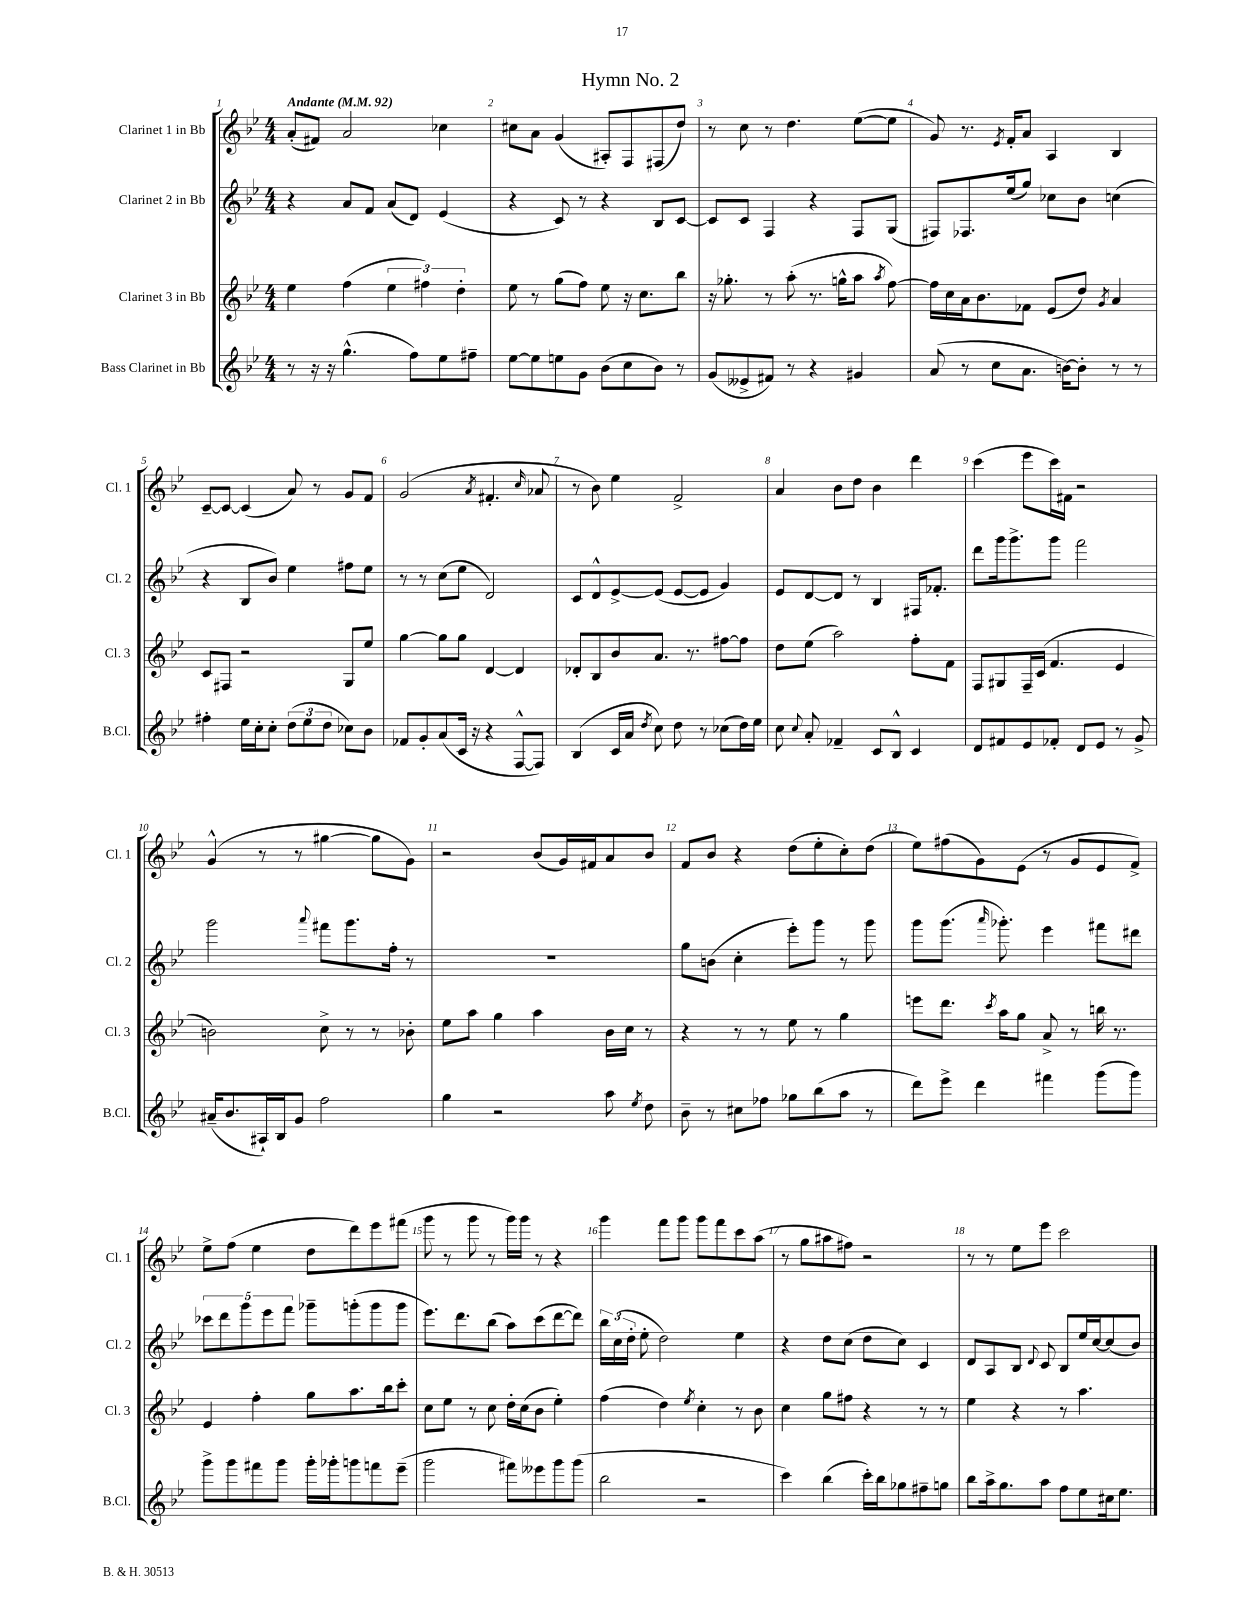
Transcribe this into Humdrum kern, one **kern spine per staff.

**kern	**kern	**kern	**kern
*part4	*part3	*part2	*part1
*staff4	*staff3	*staff2	*staff1
*I"Bass Clarinet in Bb	*I"Clarinet 3 in Bb	*I"Clarinet 2 in Bb	*I"Clarinet 1 in Bb
*I'B.Cl.	*I'Cl. 3	*I'Cl. 2	*I'Cl. 1
*clefG2	*clefG2	*clefG2	*clefG2
*k[b-e-]	*k[b-e-]	*k[b-e-]	*k[b-e-]
*M4/4	*M4/4	*M4/4	*M4/4
*MM92	*MM92	*MM92	*MM92
=1	=1	=1	=1
!	!	!	!LO:TX:a:B:t=Andante
8r	4ee-\	4r	(8a'/L
16r	.	.	8f#X/J)
16r	.	.	.
(4.gg^^\	(4ff\	8a/L	2a/
.	.	8f/J	.
.	6ee-\	(8a/L	.
8ff\L)	.	8d/J)	.
.	6ff#X\)	.	.
8ee-\	.	(4e-/	4cc-X\
.	6dd'\	.	.
8ff#X~\J	.	.	.
=2	=2	=2	=2
[8ee-\L	8ee-\	4r	8cc#X\L
8ee-\]	8r	.	8a\J
8een\	(8gg\L	8c/)	(4g/
8g\J	8ff\J)	8r	.
(8b-\L	8ee-\	4r	8A#X'/L)
8cc\	16r	.	8F/
.	8.cc\L	.	.
8b-\J)	.	8B-/L	(8F#X/
8r	8bb-\J	[8c/J	8dd/J)
=3	=3	=3	=3
(8g/L	16r	8c/L]	8r
.	8.gg-X'\	.	.
8e--X^/	.	8c/J	8cc\
8f#X/J)	8r	4F/	8r
8r	(8aa'\	.	4.dd\
4r	8.r	4r	.
.	16ggn^^\KL	.	.
4g#X/	8aa\J	8F/L	([8ee-\L
.	8qaa/	.	.
.	[8ff\)	(8G/J	8ee-\J]
=4	=4	=4	=4
(8a/	16ff\LL]	8F#X/L)	8g/)
.	16cc\	.	.
8r	16a\J	8.F-X/	8.r
.	8.b-\	.	.
8cc\L	.	.	.
.	.	.	8qe-/
.	.	(16ee-/k	16f'/KL
8.a\J	8f-X\J	8gg/J)	8a/J
.	(8e-/L	8cc-X\L	4A/
[16bn\KL)	.	.	.
8b'\J]	8dd/J)	8b-\J	.
.	8qg/	.	.
8r	4a/	(4ccn\	4B-/
8r	.	.	.
!!LO:LB:g=z
=5	=5	=5	=5
4ff#X'\	8c/L	4r	[8c~/L
.	8F#X/J	.	8c/J_
16ee-\LL	2r	8B-/L	(4c/]
16cc'\J	.	.	.
8cc'\J	.	8b-/J)	.
(12dd\L	.	4ee-\	8a/)
12ee-\	.	.	.
.	.	.	8r
12dd\J	.	.	.
8cc-X\L)	8G/L	8ff#X\L	8g/L
8b-\J	8ee-/J	8ee-\J	8f/J
=6	=6	=6	=6
8f-X/L	[4gg\	8r	(2g/
8g'/	.	8r	.
(8a/	8gg\L]	(8cc\L	.
16c/Jk	8gg\J	8ee-\J	.
16r	.	.	.
.	.	.	8qa/
4r	[4d/	2d/)	4.f#X'/
[8F^^/L	4d/]	.	.
.	.	.	16qqcc/
8F/J])	.	.	8a-X/
=7	=7	=7	=7
(4B-/	8d-X'/L	8c/L	8r
.	8B-/	8d^^/	8b-\)
16c/LL	8b-/	[8e-^/	4ee-\
16a/JJ	.	.	.
8qdd/	.	.	.
8cc\)	8.a/J	(8e-/J]	.
8dd\	.	[8e-/L	2f^/
.	8.r	.	.
8r	.	8e-/J]	.
(8cc-X\L	[8ff#X\L	4g/)	.
16dd\L)	8ff#\J]	.	.
16ee-\JJ	.	.	.
=8	=8	=8	=8
8cc\	8dd\L	8e-/L	4a/
8qqcc/	.	.	.
8a'/	(8ee-\J	[8d/	.
4f-X~/	2aa\)	8d/J]	8b-\L
.	.	8r	8dd\J
8c/L	.	4B-/	4b-\
8B-^^/J	.	.	.
4c/	8ff'\L	16F#X/KL	4ddd\
.	.	8.f-X'/J	.
.	8f\J	.	.
=9	=9	=9	=9
8d/L	8F/L	8ddd\L	(4ccc\
8f#X/	8G#X/	16ggg\k	.
.	.	8.ggg^\	.
8e-/	16F~/L	.	8eee-\L
.	(16c/JJ	.	.
8f-X'/J	4.f/	8ggg\J	16ccc\L)
.	.	.	16f#X\JJ
8d/L	.	2fff\	2r
8e-/J	.	.	.
8r	4e-/	.	.
8g^/	.	.	.
!!LO:LB:g=z
=10	=10	=10	=10
(16a#X~/KL	2bn\)	2ggg\	(4g^^/
8.b-/	.	.	.
16A#X`/L)	.	.	8r
16B-/J	.	.	.
8g/J	.	.	8r
.	.	8qqaaa/	.
2ff\	8cc^\	8fff#X\L	[4gg#X\
.	8r	8.ggg\	.
.	8r	.	8gg#\L]
.	.	16ff'\Jk	.
.	8b-X'\	8r	8g\J)
=11	=11	=11	=11
4gg\	8ee-\L	1r	2r
.	8aa\J	.	.
2r	4gg\	.	.
.	4aa\	.	(8b-/L
.	.	.	16g/L)
.	.	.	16f#X/J
8aa\	16b-\LL	.	8a/
.	16cc\JJ	.	.
8qee-/	.	.	.
8dd\	8r	.	8b-/J
=12	=12	=12	=12
8b-~\	4r	8gg\L	8f/L
8r	.	(8bn\J	8b-/J
8cc#X\L	8r	4cc'\	4r
8ff-X\J	8r	.	.
8gg-X\L	8ee-\	8eee-'\L)	(8dd\L
(8bb-\	8r	8ggg\J	8ee-'\
8aa\J	4gg\	8r	8cc'\)
8r	.	8ggg\	(8dd\J
=13	=13	=13	=13
8ddd\L)	8eeen\L	8ggg\L	8ee-\L)
8eee-^\J	8.ddd\J	(8.ggg\J	(8ff#X\
4ddd\	.	.	8g\)
.	8qccc/	16qqaaa/	.
.	16aa\KL	8.ggg-X'\)	.
.	8gg\J	.	(8e-\J
4fff#X\	8a^/	4eee-\	8r
.	8r	.	8g/L
(8ggg\L	16bbn\	8fff#X\L	8e-/
.	8.r	.	.
8ggg\J)	.	8ddd#X\J	8f^/J)
!!LO:LB:g=z
=14	=14	=14	=14
8ggg^\L	4e-/	10ccc-X\L	8ee-^\L
.	.	10ddd\	.
8ggg\	.	.	(8ff\J
.	.	10ggg\	.
8fff#X\	4ff'\	.	4ee-\
.	.	10eee-\	.
8ggg\J	.	.	.
.	.	10fff\J	.
16ggg'\LL	8gg\L	8ggg-X~\L	8dd\L
16ggg-X'\J	.	.	.
8gggn\	8.aa\	(8gggn'\	8ddd\)
8fffn\	.	8ggg\	8eee-\
.	16bb-\k	.	.
(8eee-~\J	8ccc'\J	8ggg\J	(8fff#X\J
=15	=15	=15	=15
2ggg\	8cc\L	8.eee-\L)	8ggg\
.	8ee-\J	.	8r
.	.	8.ddd\	.
.	8r	.	8ggg\
.	8cc\	(8bb-\J	8r
8fff#X\L)	16dd'\LL	8aa\L)	16ggg\LL)
.	(16cc\J	.	16ggg\JJ
8eee--X\	8b-\J	(8ccc\	8r
8ggg\	4ee-'\)	[8ddd\	4r
(8ggg\J	.	8ddd\J])	.
=16	=16	=16	=16
2bb-\	(4ff\	24bb-\LL	4ggg\
.	.	(24cc\	.
.	.	24dd'\JJ	.
.	.	8ee-'\	.
.	4dd\)	2dd\)	8fff\L
.	.	.	8ggg\J
.	8qee-/	.	.
2r	4cc'\	.	8ggg\L
.	.	.	8fff\
.	8r	4ee-\	8ccc\
.	8b-\	.	(8aa\J
=17	=17	=17	=17
4ccc\)	4cc\	4r	8r
.	.	.	8gg\L
(4bb-\	8gg\L	8dd\L	8aa#X\
.	8ff#X\J	(8cc\J	8ff#X\J)
16ccc'\LL)	4r	8dd\L	2r
16bb-\J	.	.	.
8gg-X\	.	8cc\J)	.
8ff#X~\	8r	4c/	.
8ggn\J	8r	.	.
=18	=18	=18	=18
8bb-\L	4ee-\	8d/L	8r
16aa^\k	.	8A/	8r
8.gg\	.	.	.
.	4r	8B-/J	8ee-\L
.	.	8qqd/	.
8aa\J	.	8c/	8eee-\J
8ff\L	8r	8B-/L	2ccc\
8ee-\	4.aa\	16ee-/L	.
.	.	[16cc/J	.
16cc#X\k	.	(8cc/]	.
8.ee-\J	.	.	.
.	.	8b-/J)	.
==	==	==	==
*-	*-	*-	*-
